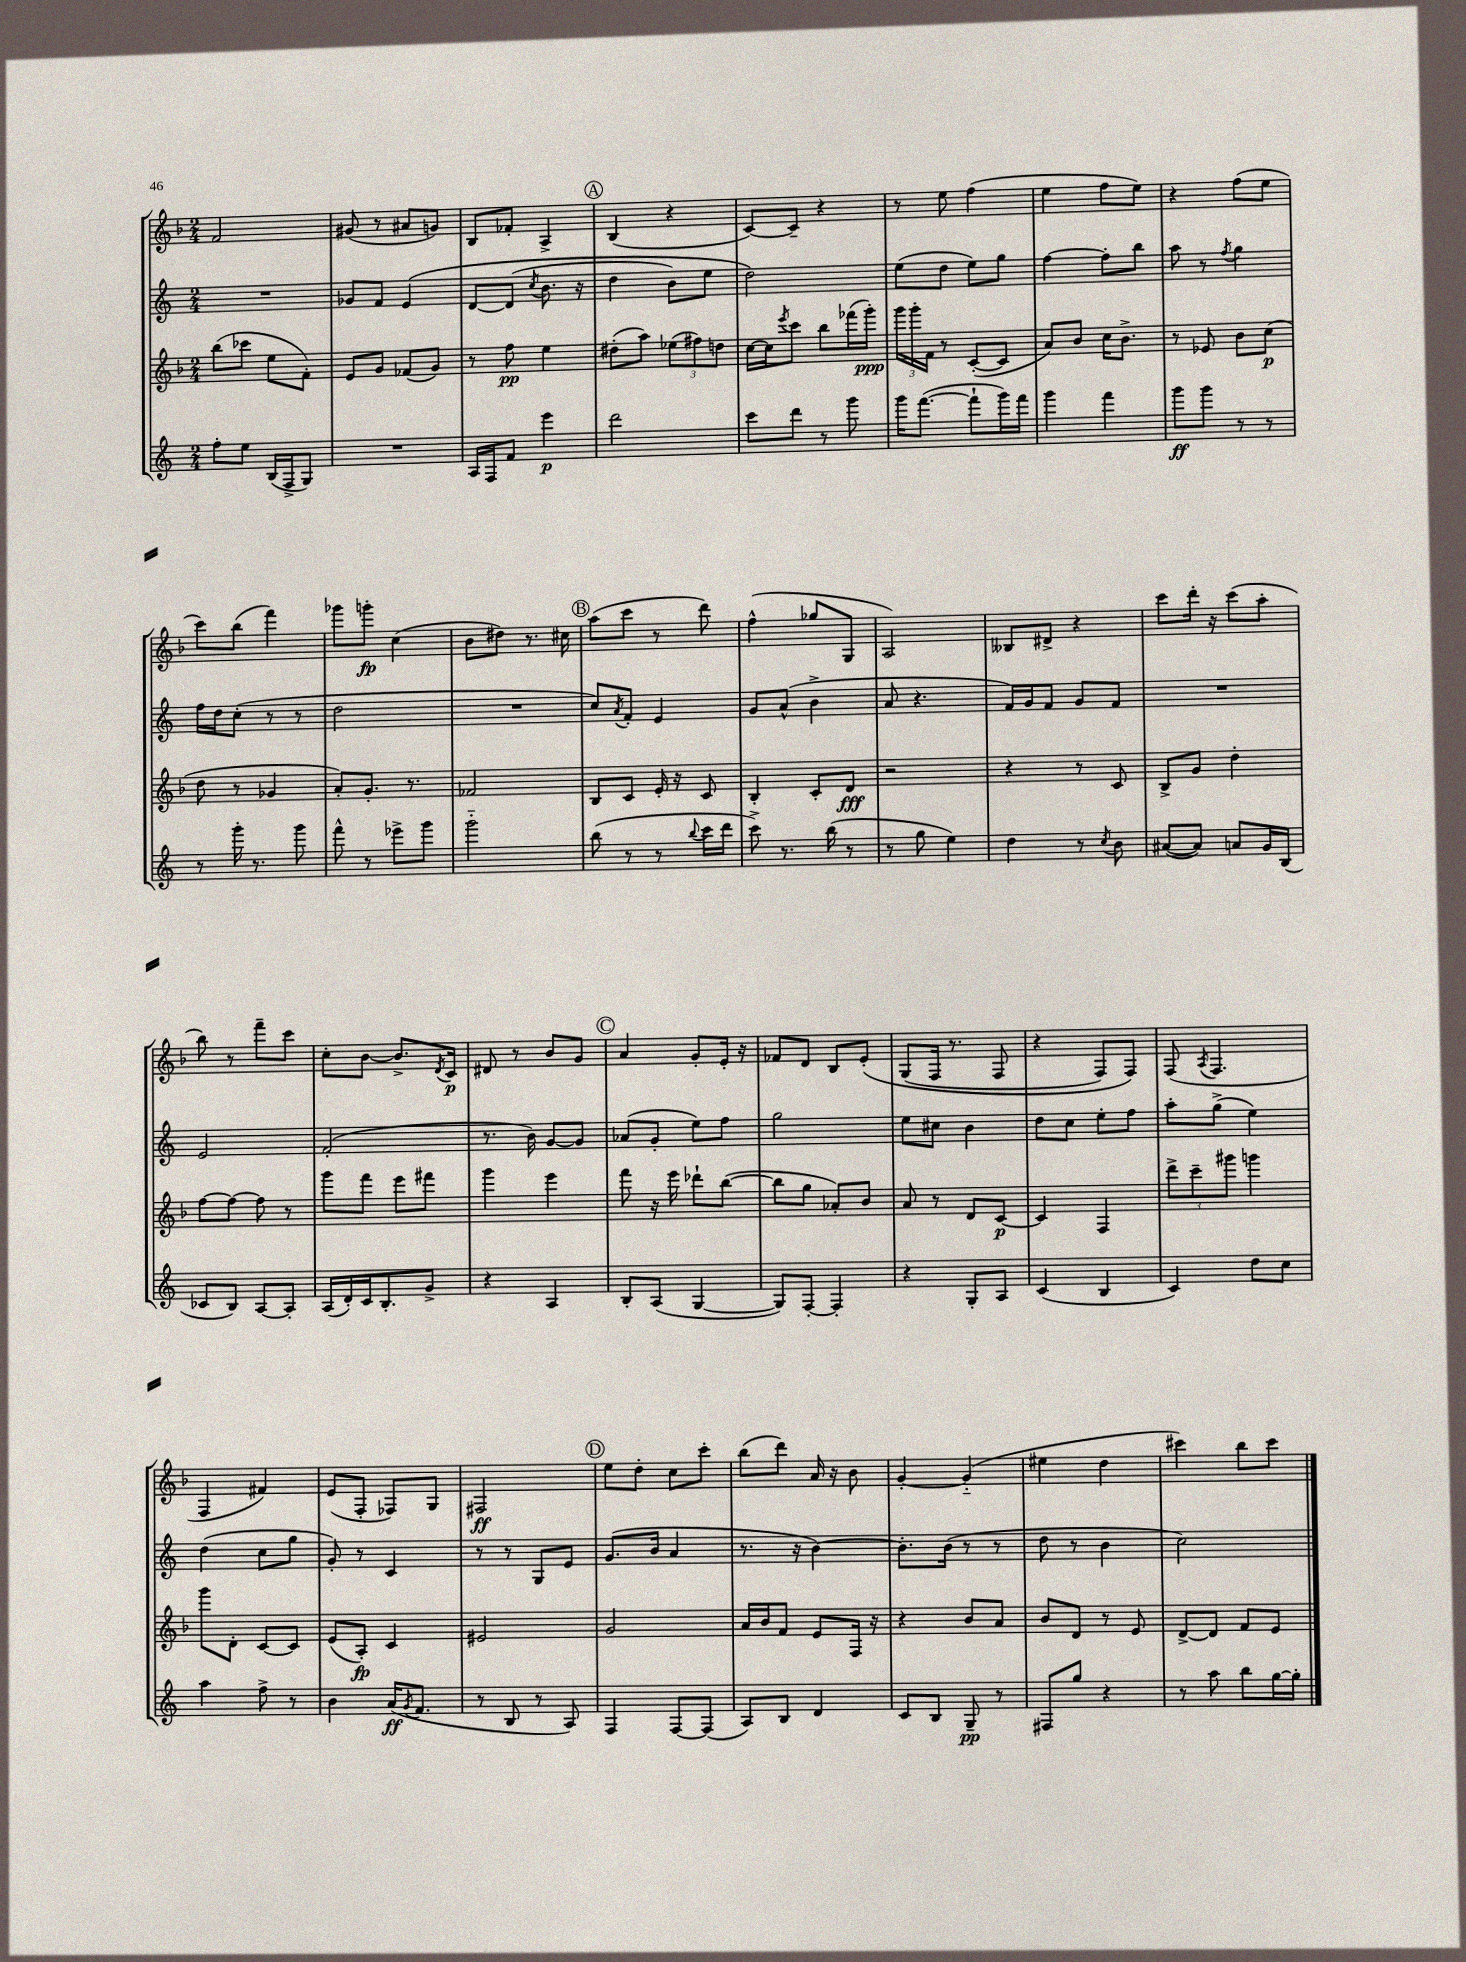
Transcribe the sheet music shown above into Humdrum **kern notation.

**kern	**kern	**kern	**kern
*staff4	*staff3	*staff2	*staff1
*clefG2	*clefG2	*clefG2	*clefG2
*k[]	*k[b-]	*k[]	*k[b-]
*M2/4	*M2/4	*M2/4	*M2/4
8ff'\L	(8bb-\L	2r	2f/
8ee\J	8ccc-\J	.	.
(16B/LL	8ee\L	.	.
16F^/J	.	.	.
8G/J)	8f'\J)	.	.
=	=	=	=
2r	8e/L	8g-/L	(8g#/
.	8g/J	8f/J	8r
.	(8f-/L	&(4e/	8a#/L
.	8g/J)	.	8g/J)
=	=	=	=
16A/LL	8r	[8d/L	8B-/L
16F/J	.	.	.
8f/J	8ff\	(8d/]J	8f-'/J
.	.	8qcc/	.
4eee\	4ee\	8.b\	4A^/
.	.	16r	.
=	=	=	=
2ddd\	(8dd#'\L	4dd\	(4B-/
.	8aa\J)	.	.
.	(12ee-\L	8b\L)	4r
.	12ff#\)	.	.
.	.	8ee\J	.
.	12dd\J	.	.
=	=	=	=
8ccc\L	[16cc\LL	2dd\&)	[8c/L)
.	16cc\]J	.	.
.	8qeee/	.	.
8ddd\J	8ccc\J	.	8c~/]J
8r	8bb-\L	.	4r
8ggg\	(16fff-\L	.	.
.	16ggg'\JJ)	.	.
=	=	=	=
16ggg\LK	24ggg\LL	(8ee\L	8r
.	24ggg'\	.	.
([8.fff\J	.	.	.
.	24f\JJ	.	.
.	8r	8dd\J	8ee\
8fff`\]L	([8c'/L	8ee\L)	(4ff\
16ggg\L)	8c/]J	8gg\J	.
16fff\JJ	.	.	.
=	=	=	=
4ggg\	8a/L)	[4ff\	4ee\
.	8b-/J	.	.
4fff\	16cc\LK	8ff'\]L	8ff\L
.	8.b-^\J	.	.
.	.	8bb\J	8ee\J)
=	=	=	=
8ggg\L	8r	8aa\	4r
8ggg\J	8e-/	8r	.
.	.	8qff/	.
8r	8b-\L	4gg\	(8ff\L
8r	(8cc\J	.	8ee\J
=	=	=	=
8r	8dd\	16ff\LL	8ccc\L)
.	.	16dd\J	.
16ggg'\	8r	(8cc'\J	(8bb-\J
8.r	.	.	.
.	4g-/	8r	4fff\)
8ggg\	.	8r	.
=	=	=	=
8fff^^\	8a'/L)	2dd\	8ggg-\L
8r	8.g'/J	.	8ggg'\J
8eee-^\L	.	.	(4cc\
.	8.r	.	.
8ggg\J	.	.	.
=	=	=	=
2ggg'~\	2f-/	2r	8b-\L
.	.	.	8dd#\J)
.	.	.	8.r
.	.	.	16cc#\
=	=	=	=
(8bb\	8B-/L	8cc/L)	(8aa\L
.	.	8qa/	.
8r	8c/J	8f'/J	8ccc\J
8r	16e'/	4e/	8r
.	16r	.	.
8qqbb/	.	.	.
16ccc\LL	8c/	.	8ddd\)
16ddd\JJ	.	.	.
=	=	=	=
8ccc^\)	4B-'/	8g/L	(4ff^^\
8.r	.	(8a^^/J	.
.	8c'/L	4b^\	8gg-/L
(16bb\	.	.	.
8r	8d/J	.	8G/J
=	=	=	=
8r	2r	8a/	2A/)
8gg\	.	4.r	.
4ee\)	.	.	.
=	=	=	=
4dd\	4r	16f/LL)	8B--/L
.	.	16g/J	.
.	.	8f/J	8d#^/J
8r	8r	8g/L	4r
8qcc/	.	.	.
8b\	8c/	8f/J	.
=	=	=	=
([8a#/L	8B-^/L	2r	8ccc\L
8a#/]J)	8g/J	.	16ddd'\Jk
.	.	.	16r
8a/L	4dd'\	.	(8ccc\L
16g/L	.	.	8aa'\J
(16B/JJ	.	.	.
=	=	=	=
8c-/L	[8ff\L	2e/	8bb-\)
8B/J)	8ff\_J	.	8r
[8A/L	8ff\]	.	8fff~\L
8A'/]J	8r	.	8ccc\J
=	=	=	=
(16A/LL	8ggg\L	(2f'/	8cc'\L
16d'/)	.	.	.
16c/J	8fff\J	.	[8b-\J
8.B'/	.	.	.
.	8eee\L	.	8.b-^/]L
8g^/J	8fff#\J	.	.
.	.	.	8qd/
.	.	.	16c/Jk
=	=	=	=
4r	4ggg\	8.r	8d#/
.	.	.	8r
.	.	16b\)	.
4A/	4eee\	[8g/L	8b-/L
.	.	8g/]J	8g/J
=	=	=	=
8B'/L	8fff\	(8a-/L	4a/
(8A/J	16r	8g'/J	.
.	16eee\	.	.
[4G/	8ddd-`\L	8ee\L)	8g'/L
.	([8bb-\J	8ff\J	16e'/Jk
.	.	.	16r
=	=	=	=
8G/]L)	8bb-\]L	2gg\	8f-/L
[8F'/J	8gg\J	.	8d/J
4F'/]	8a-'/L)	.	8B-/L
.	8b-/J	.	&(8e'/J
=	=	=	=
4r	8a/	8ee\L	(8G/L
.	8r	8cc#\J	16F/Jk
.	.	.	8.r
8G'/L	8d/L	4b\	.
8A/J	[8c/J	.	8F/
=	=	=	=
(4c/	4c/]	8dd\L	4r
.	.	8cc\J	.
4B/	4F/	8ee'\L	8F/L)
.	.	8ff\J	8F/J&)
=	=	=	=
4c/)	12ddd^\L	8aa'\L	(8F/
.	12ccc~\	.	.
.	.	.	8qA/
.	.	(8gg^\J	4.F/
.	12ggg#\J	.	.
8dd\L	4ggg\	4ee\)	.
8cc\J	.	.	.
=	=	=	=
4aa\	8ggg\L	(4dd\	4F/
.	8d'\J	.	.
8ff^\	[8c/L	8cc\L	4f#/)
8r	8c/]J	8gg\J	.
=	=	=	=
4b\	(8e/L	8g'/)	(8e/L
.	8A'/J)	8r	8F'/J
(16a/LK	4c/	4c/	8F-/L)
8qg/	.	.	.
8.f/J	.	.	.
.	.	.	8G/J
=	=	=	=
8r	2e#/	8r	2F#/
8B/	.	8r	.
8r	.	8G/L	.
8A/)	.	8e/J	.
=	=	=	=
4F/	2g/	(8.g/L	8ee\L
.	.	.	8dd'\J
.	.	16b/Jk	.
[8F/L	.	4a/	8cc\L
(8F/]J	.	.	8ccc'\J
=	=	=	=
8A/L)	16a/LL	8.r	(8bb-\L
.	16b-/J	.	.
8B/J	8f/J	.	8ddd\J)
.	.	16r	.
4d/	8e/L	[4b\)	16a/
.	.	.	16r
.	16F/Jk	.	8b-\
.	16r	.	.
=	=	=	=
8c/L	4r	8.b'\]L	[4g'/
8B/J	.	.	.
.	.	(16b\Jk	.
8G~/	8b-/L	8r	(4g'~/]
8r	8a/J	8r	.
=	=	=	=
8F#/L	8b-/L	8dd\	4ee#\
8gg/J	8d/J	8r	.
4r	8r	4b\	4dd\
.	8e/	.	.
=	=	=	=
8r	[8d^/L	2cc\)	4ccc#\)
8aa\	8d/]J	.	.
8bb\L	8f/L	.	8bb-\L
[16gg\L	8e/J	.	8ccc#\J
16gg'\]JJ	.	.	.
==	==	==	==
*-	*-	*-	*-
